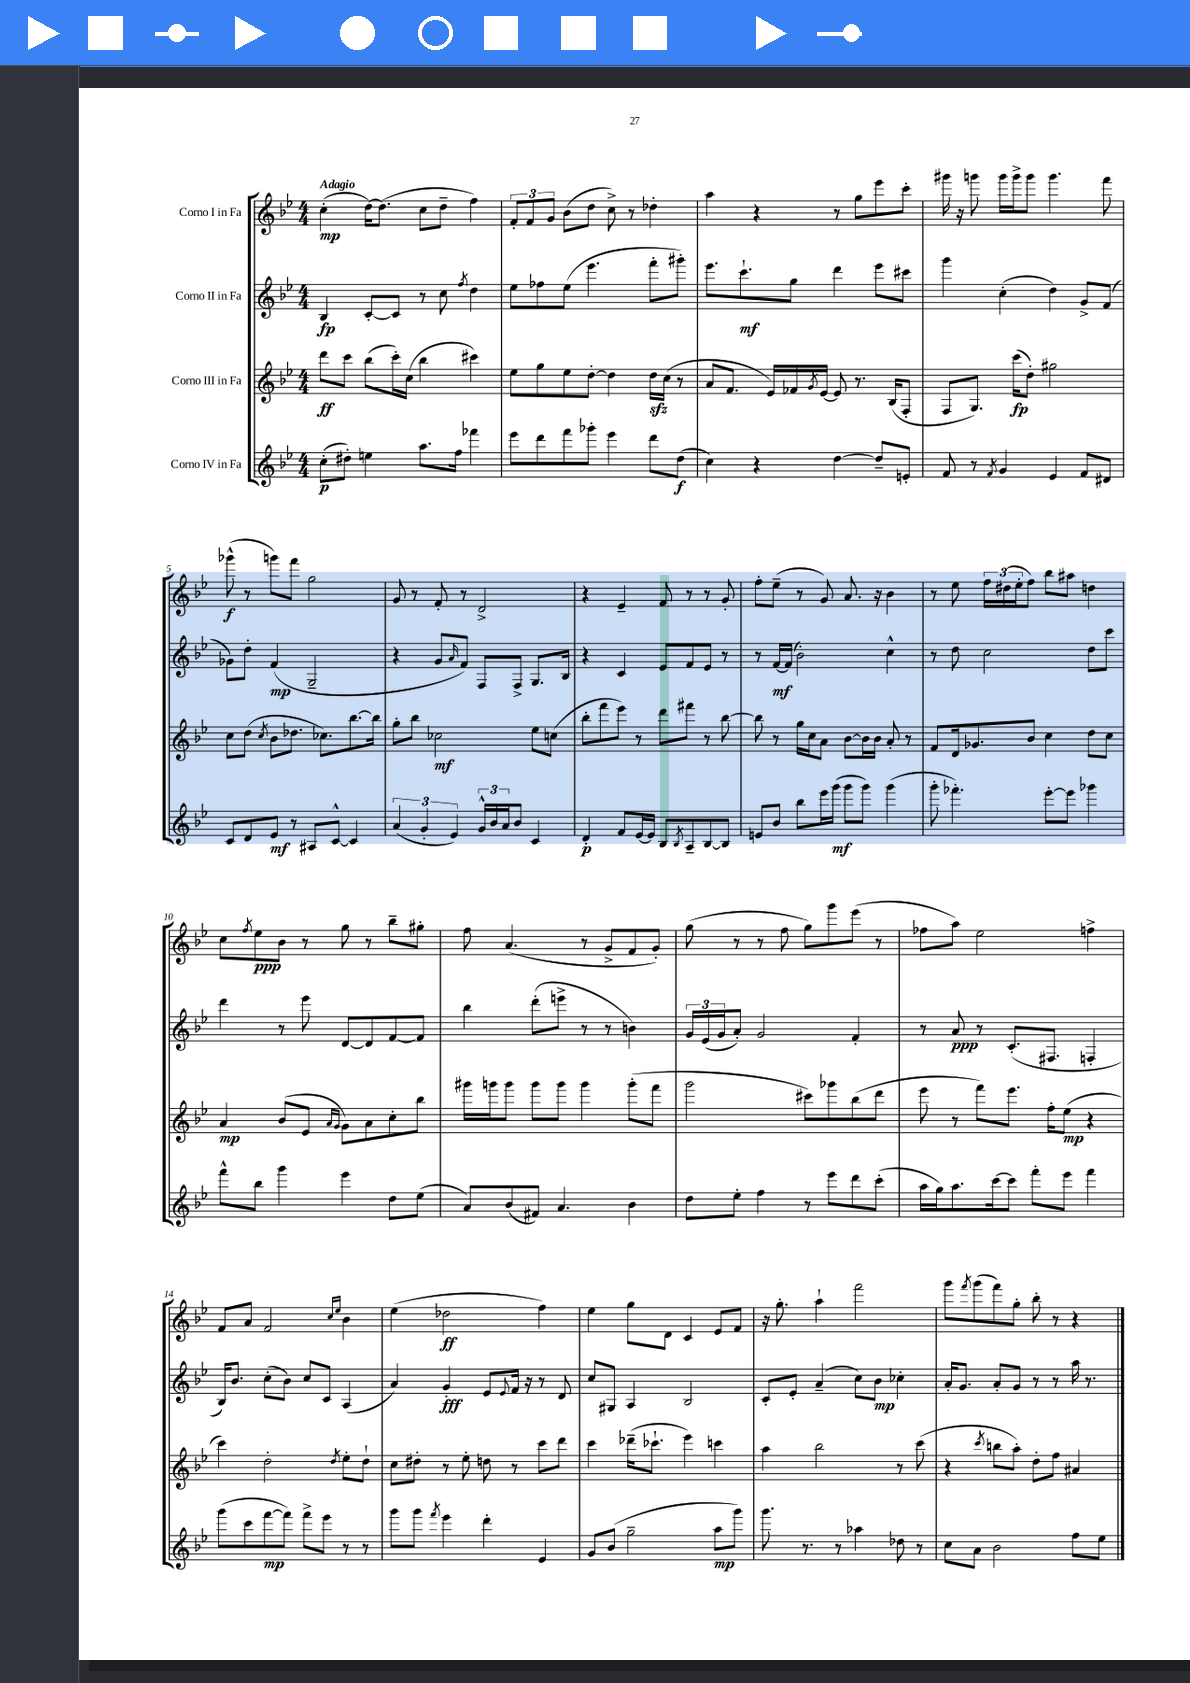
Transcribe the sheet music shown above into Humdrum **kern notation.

**kern	**dynam	**kern	**dynam	**kern	**dynam	**kern	**dynam
*part4	*part4	*part3	*part3	*part2	*part2	*part1	*part1
*staff4	*staff4	*staff3	*staff3	*staff2	*staff2	*staff1	*staff1
*I"Corno IV in Fa	*	*I"Corno III in Fa	*	*I"Corno II in Fa	*	*I"Corno I in Fa	*
*clefG2	*	*clefG2	*	*clefG2	*	*clefG2	*
*k[b-e-]	*	*k[b-e-]	*	*k[b-e-]	*	*k[b-e-]	*
*M4/4	*	*M4/4	*	*M4/4	*	*M4/4	*
=1	=1	=1	=1	=1	=1	=1	=1
!	!	!	!	!	!	!LO:TX:a:B:t=Adagio	!
(8cc'\L	p	8ddd\L	ff	4B-/	fp	(4cc'\	mp
8dd#X'\J)	.	8ccc\J	.	.	.	.	.
4een\	.	(8bb-\L	.	[8c'/L	.	[16dd\KL)	.
.	.	.	.	.	.	(8.dd\J]	.
.	.	16ccc'\L)	.	8c/J]	.	.	.
.	.	(16cc\JJ	.	.	.	.	.
8.aa\L	.	4bb-\	.	8r	.	8cc\L	.
.	.	.	.	8cc\	.	8dd~\J	.
16ff\Jk	.	.	.	.	.	.	.
.	.	.	.	8qff/	.	.	.
4fff-X\	.	4ccc#X\)	.	4dd\	.	4ff\)	.
=2	=2	=2	=2	=2	=2	=2	=2
8eee-\L	.	8ee-\L	.	8ee-\L	.	12f'/L	.
.	.	.	.	.	.	12f/	.
8ddd\	.	8gg\	.	8ff-X\	.	.	.
.	.	.	.	.	.	12g/J	.
8fff\	.	8ee-\	.	(8ee-\J	.	(8b-\L	.
8ggg-X'\J	.	[8dd'\J	.	4.eee-\	.	8dd\J	.
4eee-\	.	4dd\]	.	.	.	8cc^\)	.
.	.	.	.	.	.	8r	.
8ddd\L	.	16ddzz\LL	.	8fff'\L	.	4dd-X'\	.
.	.	(16cc\JJ	.	.	.	.	.
(8dd\J	f	8r	.	8ggg#X'\J)	.	.	.
=3	=3	=3	=3	=3	=3	=3	=3
4cc\)	.	8a/L	.	8.eee-\L	.	4aa\	.
.	.	8.f/J	.	.	.	.	.
.	.	.	.	8.ccc`\	mf	.	.
4r	.	.	.	.	.	4r	.
.	.	16e-/LL)	.	.	.	.	.
.	.	16f-X/	.	8gg\J	.	.	.
.	.	8qg/	.	.	.	.	.
.	.	[16e-/JJ	.	.	.	.	.
[4dd\	.	8e-/]	.	4ddd\	.	8r	.
.	.	8.r	.	.	.	8gg\L	.
8dd~/L]	.	.	.	8eee-\L	.	8eee-\	.
.	.	(16B-/KL	.	.	.	.	.
8en'/J	.	8F'/J	.	8ccc#X\J	.	8ccc'\J	.
=4	=4	=4	=4	=4	=4	=4	=4
8f/	.	8F/L	.	4ggg\	.	16ggg#X\	.
.	.	.	.	.	.	16r	.
8r	.	8.G/J)	.	.	.	8gggn\	.
8qf/	.	.	.	.	.	.	.
4g/	.	.	.	(4cc'\	.	16ggg\LL	.
.	.	(16ccc\KL	fp	.	.	16ggg^\J	.
.	.	8dd'\J)	.	.	.	8ggg\J	.
4e-/	.	2gg#X\	.	4dd\)	.	4.ggg\	.
8f/L	.	.	.	8g^/L	.	.	.
8d#X/J	.	.	.	(8f/J	.	8fff\	.
!!LO:LB:g=z
=5	=5	=5	=5	=5	=5	=5	=5
8c/L	.	8cc\L	.	8g-X\L)	.	(8ggg-X^^\	f
8d/	.	(8dd\J	.	8dd'\J	.	8r	.
.	.	8qcc/	.	.	.	.	.
8e-/J	mf	8b-\L	.	(4f/	mp	8gggn\L)	.
8r	.	8.dd-X\J	.	.	.	8fff\J	.
8A#X/L	.	.	.	2G~/	.	2gg\	.
.	.	8.cc-X\L)	.	.	.	.	.
[8c^^/J	.	.	.	.	.	.	.
4c/]	.	[8.bb-\	.	.	.	.	.
.	.	16bb-\Jk]	.	.	.	.	.
=6	=6	=6	=6	=6	=6	=6	=6
(6a/	.	8gg'\L	.	4r	.	8g/	.
.	.	8bb-\J	.	.	.	8r	.
6g'/	.	.	.	.	.	.	.
.	.	2cc-X\	mf	8g/L	.	8f'/	.
6e-/)	.	.	.	.	.	.	.
.	.	.	.	16qqa/	.	.	.
.	.	.	.	8f/J)	.	8r	.
24g^^/LL	.	.	.	8F/L	.	2d^/	.
24b-/	.	.	.	.	.	.	.
24a/J	.	.	.	.	.	.	.
8b-/J	.	.	.	8F^/J	.	.	.
4c/	.	8ee-\L	.	8.G/L	.	.	.
.	.	(8ccn\J	.	.	.	.	.
.	.	.	.	16B-/Jk	.	.	.
=7	=7	=7	=7	=7	=7	=7	=7
4d'/	p	8bb-'\L	.	4r	.	4r	.
.	.	8fff\	.	.	.	.	.
8f/L	.	8eee-\J)	.	4c/	.	4e-~/	.
[16e-/L	.	8r	.	.	.	.	.
16e-/JJ]	.	.	.	.	.	.	.
8B-/L	.	8ddd\L	.	8e-/L	.	8f/	.
8qB-/	.	.	.	.	.	.	.
8A~/	.	8fff#X\J	.	8f/	.	8r	.
[8B-/	.	8r	.	8e-/J	.	8r	.
8B-/J]	.	[8bb-\	.	8r	.	8g'/	.
=8	=8	=8	=8	=8	=8	=8	=8
8en/L	.	8bb-\]	.	8r	.	8ff'\L	.
8b-/J	.	8r	.	[16f/LL	mf	(8ee-~\J	.
.	.	.	.	(16f/JJ]	.	.	.
8bb-\L	.	16gg\LL	.	2b-'\)	.	8r	.
.	.	16cc\J	.	.	.	.	.
16eee-\L	.	8a\J	.	.	.	8g/)	.
(16ggg\JJ	mf	.	.	.	.	.	.
8ggg\L	.	[8b-\L	.	.	.	8.a/	.
8ggg\J)	.	16b-\L]	.	.	.	.	.
.	.	16b-\JJ	.	.	.	16r	.
(4ggg\	.	8a'/	.	4cc^^\	.	4b-\	.
.	.	8r	.	.	.	.	.
=9	=9	=9	=9	=9	=9	=9	=9
8ggg'\	.	8f/L	.	8r	.	8r	.
4.fff-X'\)	.	16d/k	.	8dd\	.	8ee-\	.
.	.	8.g-X/	.	.	.	.	.
.	.	.	.	2cc\	.	24ff\LL	.
.	.	.	.	.	.	(24dd#X\	.
.	.	.	.	.	.	24ee-'\J	.
.	.	8b-/J	.	.	.	8ff\J)	.
[8eee-'\L	.	4cc\	.	.	.	8bb-\L	.
8eee-\J]	.	.	.	.	.	8aa#X\J	.
4ggg-X\	.	8dd\L	.	8dd\L	.	4ddn\	.
.	.	8cc\J	.	8ccc\J	.	.	.
!!LO:LB:g=z
=10	=10	=10	=10	=10	=10	=10	=10
8fff^^\L	.	4a/	mp	4ddd\	.	8cc\L	.
.	.	.	.	.	.	8qff/	.
8bb-\J	.	.	.	.	.	8ee-\	ppp
4ggg\	.	(8b-/L	.	8r	.	8b-\J	.
.	.	8e-/J	.	8eee-\	.	8r	.
.	.	16qqa/LL	.	.	.	.	.
.	.	16qqg/JJ	.	.	.	.	.
4eee-\	.	8g\L)	.	[8d/L	.	8gg\	.
.	.	8a\	.	8d/]	.	8r	.
8dd\L	.	8cc'\	.	[8f/	.	8bb-~\L	.
(8ee-\J	.	8bb-\J	.	8f/J]	.	8gg#X'\J	.
=11	=11	=11	=11	=11	=11	=11	=11
8a/L)	.	16ggg#X\LL	.	4bb-\	.	8ff\	.
.	.	16gggn\J	.	.	.	.	.
(8b-/	.	8ggg\J	.	.	.	(4.a/	.
8f#X/J)	.	8ggg\L	.	(8ddd'\L	.	.	.
4.a/	.	8ggg\J	.	8eeen^\J	.	.	.
.	.	4ggg\	.	8r	.	8r	.
.	.	.	.	8r	.	8g^/L	.
4b-\	.	(8ggg'\L	.	4bn\)	.	8f/	.
.	.	8fff\J	.	.	.	8g'/J)	.
=12	=12	=12	=12	=12	=12	=12	=12
8dd\L	.	2ggg\	.	24g/LL	.	(8gg\	.
.	.	.	.	(24e-/	.	.	.
.	.	.	.	24g/J	.	.	.
8ee-'\J	.	.	.	8a'/J)	.	8r	.
4ff\	.	.	.	2g/	.	8r	.
.	.	.	.	.	.	8ff\	.
8r	.	8ccc#X\L)	.	.	.	8gg\L)	.
8eee-\L	.	8ggg-X\	.	.	.	8ggg\	.
8ddd\	.	(8bb-\	.	4f'/	.	(8eee-\J	.
(8ccc'\J	.	8ddd\J	.	.	.	8r	.
=13	=13	=13	=13	=13	=13	=13	=13
16aa\LL	.	8eee-\	.	8r	.	8ff-X\L	.
16gg\J)	.	.	.	.	.	.	.
8.aa\	.	8r	.	8a/	ppp	8aa\J)	.
.	.	8fff\L)	.	8r	.	2ee-\	.
[16ccc\k	.	.	.	.	.	.	.
8ccc\J]	.	8.eee-\J	.	(8.c'/L	.	.	.
8fff'\L	.	.	.	.	.	.	.
.	.	16ff'\KL	.	8.F#X/J	.	.	.
8eee-\J	.	(8ee-\J	mp	.	.	.	.
4fff\	.	4r	.	4Fn'/	.	4ffn^\	.
!!LO:LB:g=z
=14	=14	=14	=14	=14	=14	=14	=14
(8ggg\L	.	4ccc\)	.	16B-/KL)	.	8f/L	.
.	.	.	.	8.b-/J	.	.	.
8ccc\	.	.	.	.	.	8a/J	.
[8fff\	mp	2dd'\	.	(8cc'\L	.	2f/	.
8fff\J])	.	.	.	8b-\J)	.	.	.
8fff^\L	.	.	.	8cc/L	.	.	.
8eee-\J	.	.	.	8c/J	.	.	.
.	.	.	.	.	.	16qqcc/LL	.
.	.	8qdd/	.	.	.	16qqee-/JJ	.
8r	.	8ee-'\L	.	(4A/	.	4b-\	.
8r	.	8dd`\J	.	.	.	.	.
=15	=15	=15	=15	=15	=15	=15	=15
8ggg\L	.	8cc\L	.	4a/)	.	(4ee-\	.
8ggg\J	.	8dd#X'\J	.	.	.	.	.
8qfff/	.	.	.	.	.	.	.
4eee-\	.	8r	.	4g'/	fff	2dd-X\	ff
.	.	8ee-'\	.	.	.	.	.
4ddd'\	.	8ddn\	.	8e-/L	.	.	.
.	.	.	.	8qqe-/	.	.	.
.	.	8r	.	16f/Jk	.	.	.
.	.	.	.	16r	.	.	.
4e-/	.	8ccc\L	.	8r	.	4ff\)	.
.	.	8ddd\J	.	8d/	.	.	.
=16	=16	=16	=16	=16	=16	=16	=16
8g/L	.	4ccc\	.	8cc/L	.	4ee-\	.
(8b-/J	.	.	.	8G#X/J	.	.	.
2gg~\	.	(16ddd-X~\KL	.	4A/	.	8gg\L	.
.	.	8.ccc-X`\J	.	.	.	.	.
.	.	.	.	.	.	8d\J	.
.	.	4eee-\)	.	2B-/	.	4c/	.
8aa\L	mp	4cccn\	.	.	.	8e-/L	.
8ggg\J)	.	.	.	.	.	8f/J	.
=17	=17	=17	=17	=17	=17	=17	=17
8.ggg\	.	4aa\	.	8c'/L	.	16r	.
.	.	.	.	.	.	8.gg'\	.
.	.	.	.	8e-'/J	.	.	.
8.r	.	.	.	.	.	.	.
.	.	2bb-\	.	(4a~/	.	4aa`\	.
8r	.	.	.	.	.	.	.
4aa-X\	.	.	.	8cc\L)	.	2fff\	.
.	.	.	.	8b-\J	mp	.	.
8dd-X\	.	8r	.	4cc-X'\	.	.	.
8r	.	(8ccc\	.	.	.	.	.
=18	=18	=18	=18	=18	=18	=18	=18
8cc\L	.	4r	.	16a'/KL	.	8ggg\L	.
.	.	.	.	8.g/J	.	.	.
.	.	.	.	.	.	8qfff/	.
8a\J	.	.	.	.	.	(8ggg\	.
.	.	8qccc/	.	.	.	.	.
2b-\	.	8bbn\L	.	8a'/L	.	8fff\)	.
.	.	8aa'\J)	.	8g/J	.	8gg'\J	.
.	.	8dd'\L	.	8r	.	8bb-'\	.
.	.	8ff\J	.	8r	.	8r	.
8ff\L	.	4a#X/	.	16aa\	.	4r	.
.	.	.	.	8.r	.	.	.
8ee-\J	.	.	.	.	.	.	.
==	==	==	==	==	==	==	==
*-	*-	*-	*-	*-	*-	*-	*-
